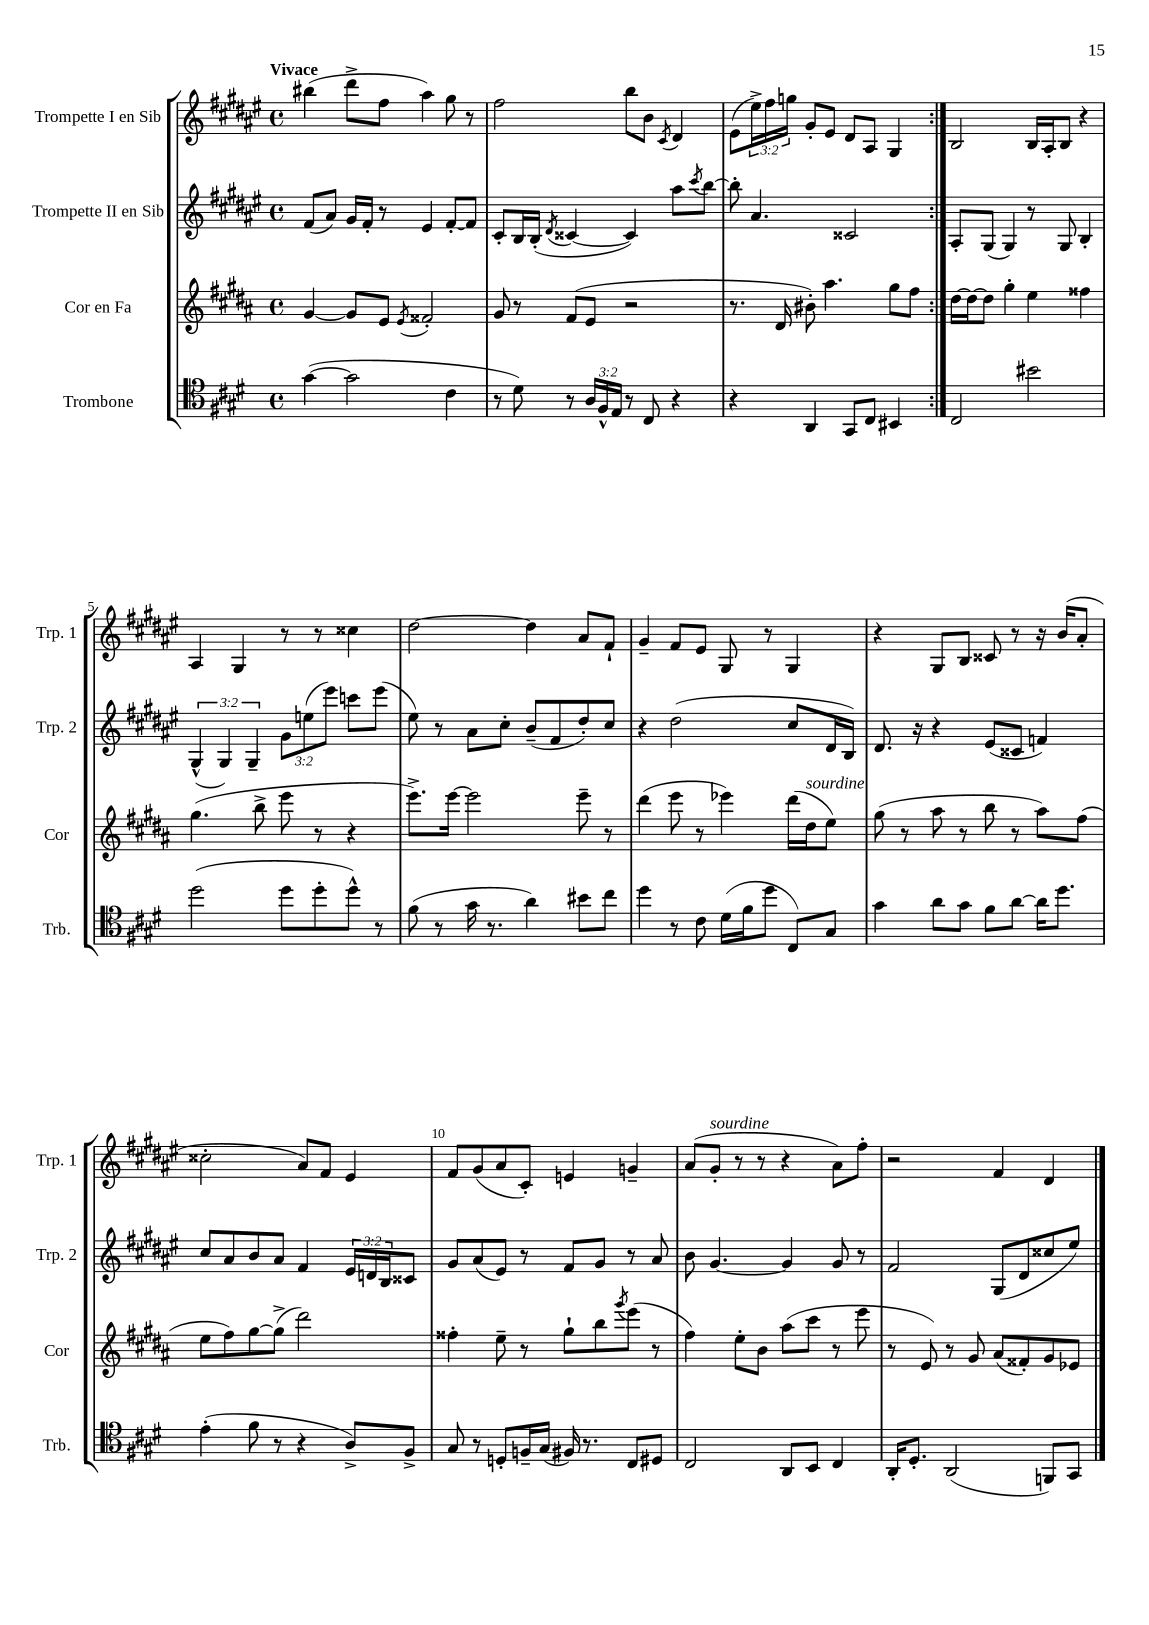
<<
\new StaffGroup <<
\new Staff = "s0" \with { instrumentName = "Trompette I en Sib" shortInstrumentName = "Trp. 1" } {
    \clef treble \key fis \major \defaultTimeSignature \time 4/4 \override Staff.TupletNumber.text = #tuplet-number::calc-fraction-text \tempo "Vivace"
    \repeat volta 2 { bis''4( dis'''8-> fis''8 ais''4) gis''8 r8 |
    fis''2 b''8 b'8 \acciaccatura { cis'8 } dis'4 |
    eis'8( \tuplet 3/2 { eis''16->) fis''16 g''16 } gis'8-. eis'8 dis'8 ais8 gis4 | }
    b2 b16 ais16-. b8 r4 |
    ais4 gis4 r8 r8 cisis''4 |
    dis''2~ dis''4 ais'8 fis'8-! |
    gis'4-- fis'8 eis'8 gis8 r8 gis4 |
    r4 gis8 b8 cisis'8 r8 r16 b'16( ais'8-. |
    cisis''2-. ais'8) fis'8 eis'4 |
    fis'8 gis'8( ais'8 cis'8-.) e'4 g'4-- |
    ais'8( gis'8-.^\markup { \italic "sourdine" } r8 r8 r4 ais'8) fis''8-. |
    r2 fis'4 dis'4 \bar "|." |
}
\new Staff = "s1" \with { instrumentName = "Trompette II en Sib" shortInstrumentName = "Trp. 2" } {
    \clef treble \key fis \major \defaultTimeSignature \time 4/4 \override Staff.TupletNumber.text = #tuplet-number::calc-fraction-text
    \repeat volta 2 { fis'8( ais'8) gis'16 fis'16-. r8 eis'4 fis'8~-. fis'8 |
    cis'8-. b16 b16-.( \acciaccatura { dis'8 } cisis'4~ cisis'4) ais''8 \acciaccatura { cis'''8 } b''8~ |
    b''8-. ais'4. cisis'2 | }
    ais8-. gis8( gis4) r8 gis8 b4-. |
    \tuplet 3/2 { gis4-^( gis4) gis4-- } \tuplet 3/2 { gis'8 e''8( eis'''8) } c'''8 eis'''8( |
    eis''8) r8 ais'8 cis''8-. b'8--( fis'8 dis''8-.) cis''8 |
    r4 dis''2( cis''8 dis'16 b16) |
    dis'8. r16 r4 eis'8( cisis'8 f'4) |
    cis''8 ais'8 b'8 ais'8 fis'4 \tuplet 3/2 { eis'16 d'16 b16 } cisis'8 |
    gis'8 ais'8( eis'8) r8 fis'8 gis'8 r8 ais'8 |
    b'8 gis'4.~ gis'4 gis'8 r8 |
    fis'2 gis8( dis'8 cisis''8 eis''8) \bar "|." |
}
\new Staff = "s2" \with { instrumentName = "Cor en Fa" shortInstrumentName = "Cor" } {
    \clef treble \key b \major \defaultTimeSignature \time 4/4
    \repeat volta 2 { gis'4~ gis'8 e'8 \acciaccatura { e'8 } fisis'2-. |
    gis'8 r8 fis'8( e'8 r2 |
    r8. dis'16 bis'8-.) ais''4. gis''8 fis''8 | }
    dis''16~ dis''16~ dis''8 gis''4-. e''4 fisis''4 |
    gis''4.( b''8-> e'''8 r8 r4 |
    e'''8.->) e'''16~ e'''2 e'''8-- r8 |
    dis'''4( e'''8 r8 ees'''4) dis'''16( dis''16^\markup { \italic "sourdine" } e''8) |
    gis''8( r8 ais''8 r8 b''8 r8 ais''8) fis''8( |
    e''8 fis''8) gis''8~ gis''8->( dis'''2) |
    fisis''4-. e''8-- r8 gis''8-! b''8 \acciaccatura { gis'''8 } e'''8( r8 |
    fis''4) e''8-. b'8 ais''8( cis'''8 r8 e'''8 |
    r8 e'8) r8 gis'8 ais'8( fisis'8-.) gis'8 ees'8 \bar "|." |
}
\new Staff = "s3" \with { instrumentName = "Trombone" shortInstrumentName = "Trb." } {
    \clef tenor \key e \major \defaultTimeSignature \time 4/4 \override Staff.TupletNumber.text = #tuplet-number::calc-fraction-text
    \repeat volta 2 { gis'4~( gis'2 cis'4 |
    r8 dis'8) r8 \tuplet 3/2 { a16 fis16-^ e16 } r8 cis8 r4 |
    r4 a,4 gis,8 cis8 bis,4 | }
    cis2 bis'2 |
    dis''2( dis''8 dis''8-. dis''8-^) r8 |
    fis'8( r8 gis'16 r8. a'4) bis'8 cis''8 |
    dis''4 r8 cis'8 dis'16( fis'16 dis''8 cis8) gis8 |
    gis'4 a'8 gis'8 fis'8 a'8~ a'16 dis''8. |
    e'4-.( fis'8 r8 r4 a8->) fis8-> |
    gis8 r8 d8-. f16-- gis16( fis16) r8. cis8 dis8 |
    cis2 a,8 b,8 cis4 |
    a,16-. dis8.-. a,2( f,8) gis,8 \bar "|." |
}
>>
>>
\layout { \context { \Score \override BarNumber.break-visibility = ##(#f #t #t) barNumberVisibility = #(every-nth-bar-number-visible 5) } }
